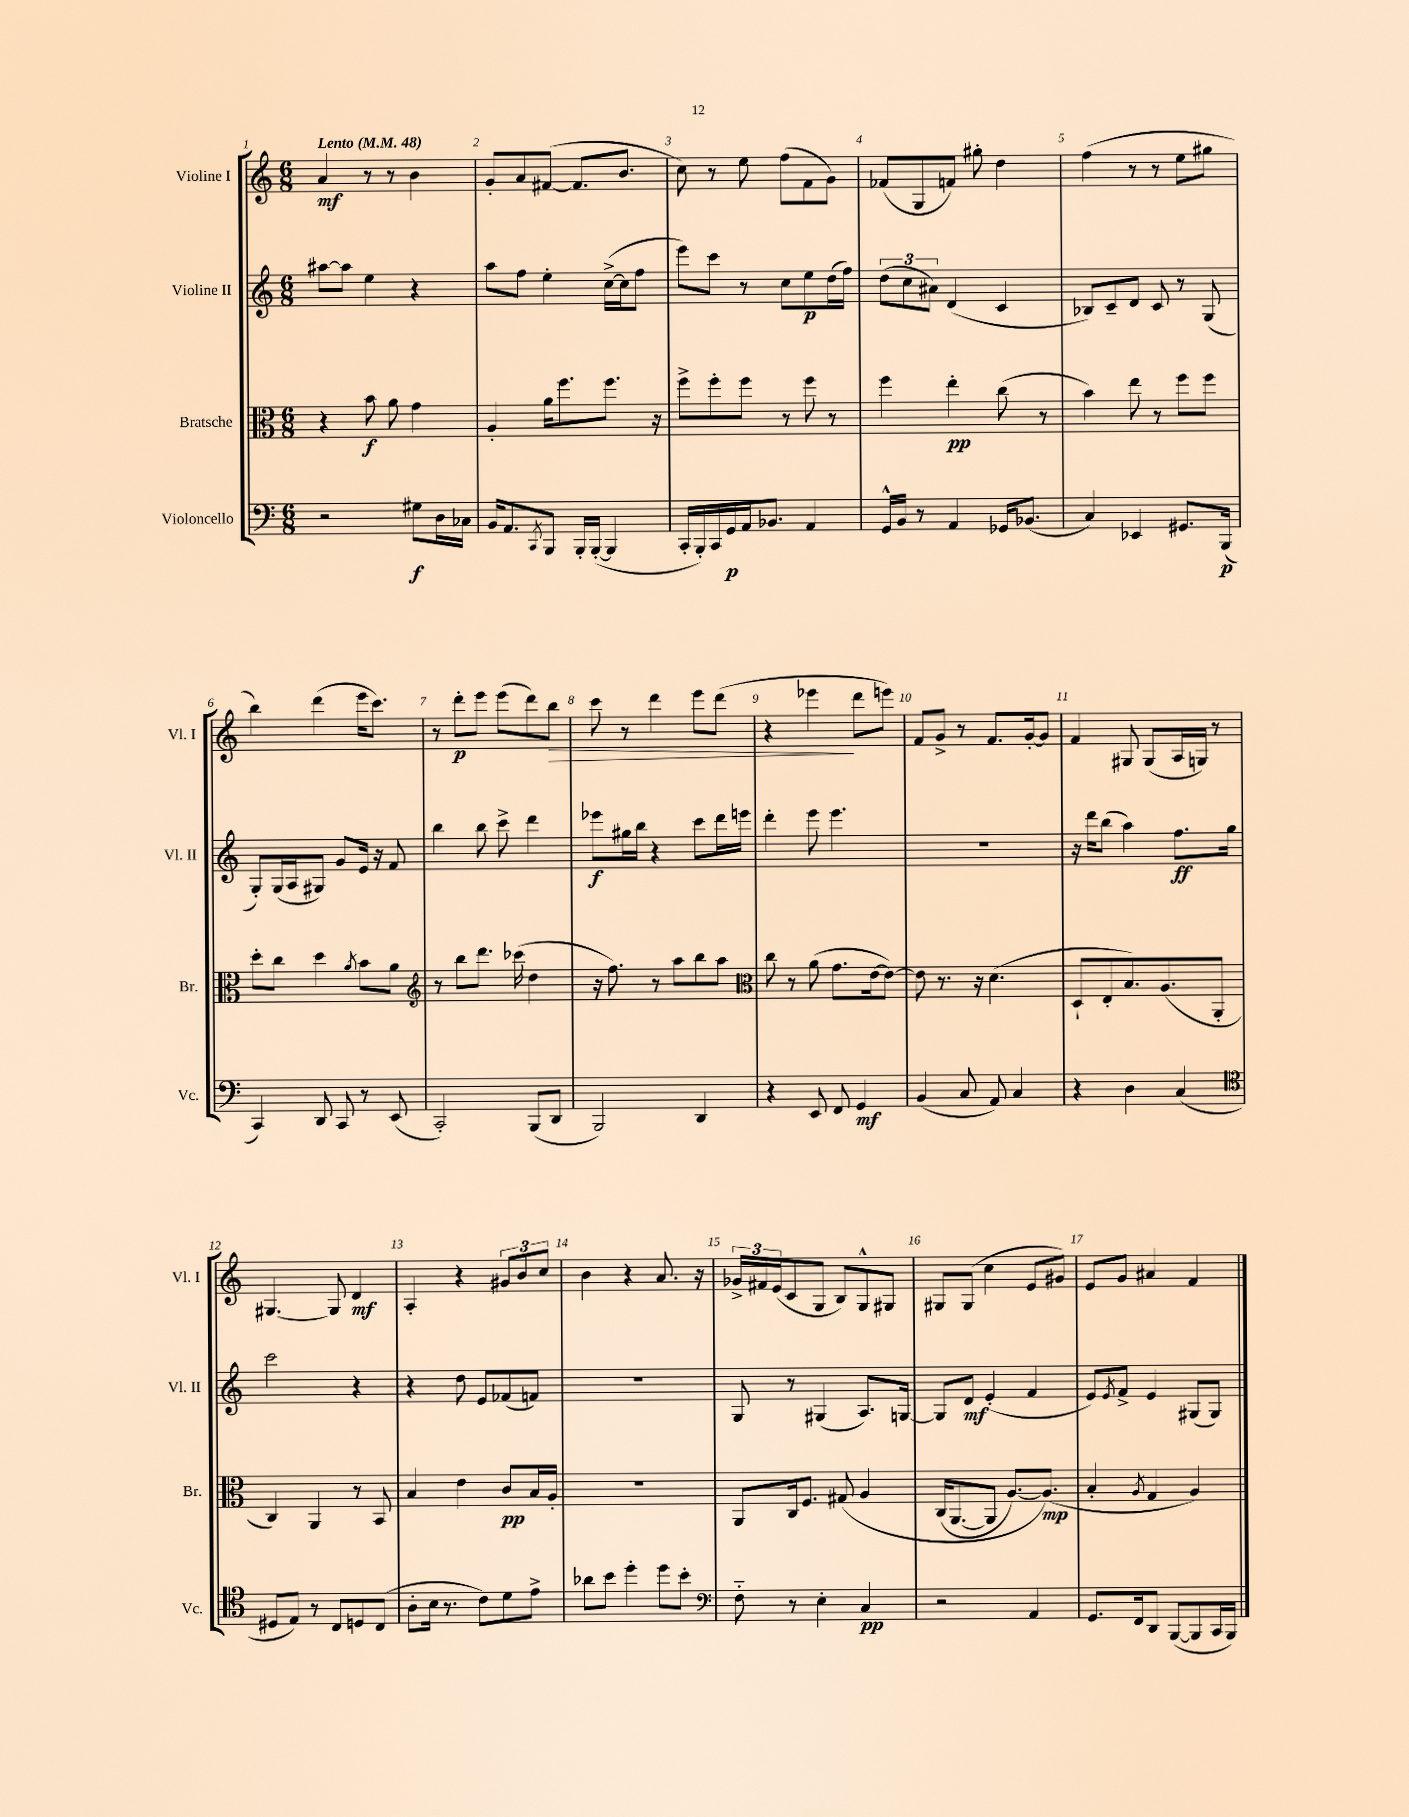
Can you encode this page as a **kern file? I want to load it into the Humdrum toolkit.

**kern	**kern	**kern	**kern
*staff4	*staff3	*staff2	*staff1
*clefF4	*clefC3	*clefG2	*clefG2
*k[]	*k[]	*k[]	*k[]
*M6/8	*M6/8	*M6/8	*M6/8
*MM48	*MM48	*MM48	*MM48
2r	4r	[8aa#	4a
.	.	8aa#]	.
.	8b	4ee	8r
.	8a	.	8r
8G#	4g	4r	4b
16D	.	.	.
16C-	.	.	.
=	=	=	=
16BB	4A'	8aa	8g'
8.AA	.	.	.
.	.	8ff	8a
8qCC	.	.	.
8BBB	16a	4ee'	([8f#
.	8.ff	.	.
16BBB'	.	.	8.f#]
([16BBB'	.	.	.
4BBB]	8.ff	([16cc^	.
.	.	16cc]	8.b
.	.	8ff	.
.	16r	.	.
=	=	=	=
16CC'	8ff^	8eee)	8cc)
16BBB')	.	.	.
16CC	8ff'	8ccc	8r
16GG	.	.	.
16AA	8ff	8r	8ee
8.BB-	.	.	.
.	8r	8cc	(8ff
4AA	8ff	8ee	8f
.	8r	(16dd	8g)
.	.	16ff)	.
=	=	=	=
16GG^^	4ff	(12dd	(8f-
16BB	.	.	.
.	.	12cc	.
8r	.	.	8G
.	.	12a#)	.
4AA	4ee'	(4d	8f)
.	.	.	8gg#'
16GG-	(8cc	4c	4dd
(8.BB-	.	.	.
.	8r	.	.
=	=	=	=
4C)	4b)	8B-)	(4ff
.	.	8c~	.
4EE-	8ee	8d	8r
.	8r	8c	8r
8.GG#	8ff	8r	8ee
.	8ff	(8G	8gg#
(16BBB	.	.	.
=	=	=	=
4CC)	8dd'	8G')	4bb)
.	8cc	(16G	.
.	.	16A	.
8DD	4dd	8G#)	(4ddd
8CC	.	8g	.
.	8qa	.	.
8r	8b	16e	16eee
.	.	16r	8.ccc)
(8EE	8a	8f	.
=	=	=	=
*	*clefG2	*	*
2CC')	8r	4bb	8r
.	8bb	.	8ddd'
.	8.ddd	8bb	8eee
.	.	8ccc^	(8eee
.	(16ccc-	.	.
(8BBB	4dd	4ddd	8ddd)
8DD	.	.	8bb
=	=	=	=
2BBB)	16r	8eee-	8ccc
.	8.ff)	.	.
.	.	16gg#	8r
.	.	16bb	.
.	8r	4r	4ddd
.	8aa	.	.
4DD	8bb	8ccc	8eee
.	8aa	16ddd	(8ddd
.	.	16eee	.
=	=	=	=
*	*clefC3	*	*
4r	8cc	4ddd'	4r
.	8r	.	.
8EE	(8a	8eee	4eee-
8FF	8.g	4.eee	.
4GG	.	.	8ddd
.	[16e	.	.
.	8e_)	.	8eee)
=	=	=	=
(4BB	8e]	2.r	8f
.	8.r	.	8g^
8C	.	.	8r
.	16r	.	.
8AA)	(4.d	.	8.f
4C	.	.	.
.	.	.	[16g'
.	.	.	8g]
=	=	=	=
4r	8D`	16r	4f
.	.	16ddd	.
.	8E'	(8bb	.
4D	8.B)	4aa)	8G#
.	.	.	(8G#
.	(8.A	.	.
(4C	.	8.ff	16A
.	.	.	16G)
.	8AA'	.	8r
.	.	16gg	.
=	=	=	=
*clefC4	*	*	*
8D#	4C)	2ccc	[4.G#
8E)	.	.	.
8r	4AA	.	.
8C	.	.	8G#]
8D	8r	4r	4d
(8C	8BB	.	.
=	=	=	=
8A'	4B	4r	4A'
16B	.	.	.
8.r	.	.	.
.	4e	8dd	4r
8c)	.	8e	.
8d	8c	(8f-	12g#
.	.	.	12b
8e^	16B	8f)	.
.	.	.	12cc
.	16A'	.	.
=	=	=	=
8a-	2.r	2.r	4b
8b	.	.	.
4dd'	.	.	4r
8dd	.	.	8.a
8b'	.	.	.
.	.	.	16r
=	=	=	=
*clefF4	*	*	*
8F'~	8AA	8G	24g-^
.	.	.	24f#
.	.	.	(24e
8r	16C	8r	8c
.	8.F	.	.
4E'	.	(4G#	8G
.	&(8G#	.	8B)
4C	4A	8.A)	8G^^
.	.	.	8G#
.	.	[16G	.
=	=	=	=
2r	(16C	8G]	8G#
.	[8.AA	.	.
.	.	8d	(8G#
.	8AA]	(4e'	4cc
.	[8.A)	.	.
4AA	.	4f	8e
.	(8.A]&)	.	.
.	.	.	8g#)
=	=	=	=
8.GG	4B'	8e)	8e
.	.	8qe	.
.	.	8f^	8g
16FF	.	.	.
.	8qA	.	.
8DD	4G	4e	4a#
([8BBB	.	.	.
8BBB]	4A)	(8G#	4f
16CC	.	8G#)	.
16BBB)	.	.	.
==	==	==	==
*-	*-	*-	*-
